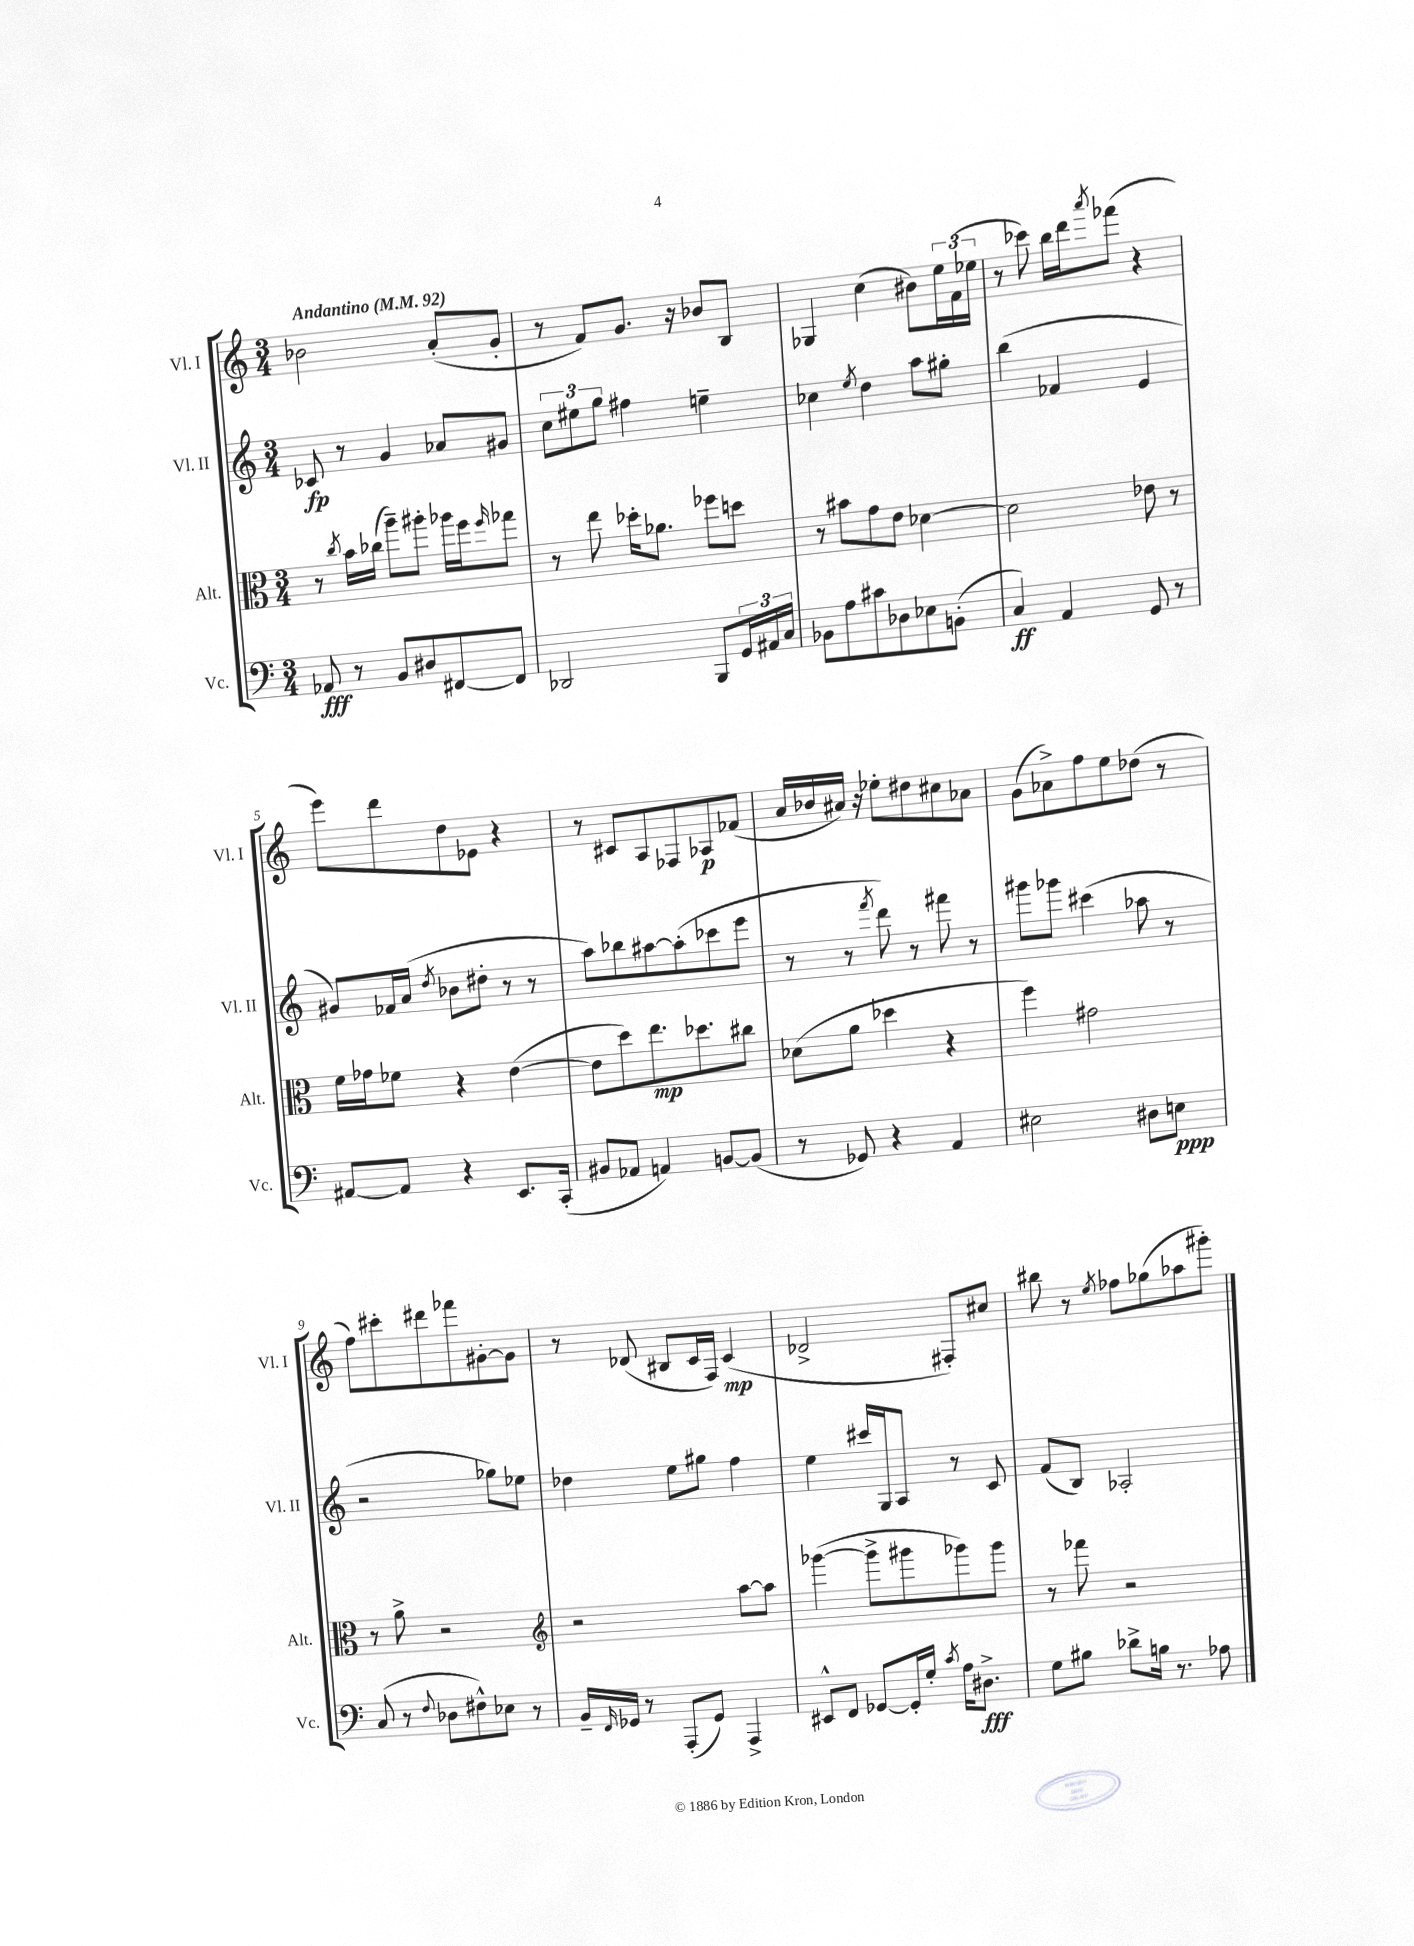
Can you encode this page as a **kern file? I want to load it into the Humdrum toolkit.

**kern	**dynam	**kern	**dynam	**kern	**dynam	**kern	**dynam
*part4	*part4	*part3	*part3	*part2	*part2	*part1	*part1
*staff4	*staff4	*staff3	*staff3	*staff2	*staff2	*staff1	*staff1
*I"Vc.	*	*I"Alt.	*	*I"Vl. II	*	*I"Vl. I	*
*I'Vc.	*	*I'Alt.	*	*I'Vl. II	*	*I'Vl. I	*
*clefF4	*	*clefC3	*	*clefG2	*	*clefG2	*
*k[]	*	*k[]	*	*k[]	*	*k[]	*
*M3/4	*	*M3/4	*	*M3/4	*	*M3/4	*
*MM92	*	*MM92	*	*MM92	*	*MM92	*
=1	=1	=1	=1	=1	=1	=1	=1
!	!	!	!	!	!	!LO:TX:a:B:t=Andantino	!
8AA-X/	fff	8r	.	8c-X/	fp	2b-X\	.
.	.	8qcc/	.	.	.	.	.
8r	.	16b\LL	.	8r	.	.	.
.	.	(16cc-X\JJ	.	.	.	.	.
8BB/L	.	8aa~\L)	.	4g/	.	.	.
8D#X/	.	8aa#X'\J	.	.	.	.	.
[8FF#X/	.	16aa-X\LL	.	8a-X/L	.	(8a'/L	.
.	.	16ff\J	.	.	.	.	.
.	.	16qqff/	.	.	.	.	.
8FF#/J]	.	8gg-X\J	.	8g#X/J	.	8g'/J	.
=2	=2	=2	=2	=2	=2	=2	=2
2DD-X/	.	8r	.	12cc\L	.	8r	.
.	.	.	.	12ee#X\	.	.	.
.	.	8ee\	.	.	.	8f/L)	.
.	.	.	.	12gg\J	.	.	.
.	.	16dd-X'\KL	.	4ff#X\	.	8.g/J	.
.	.	8.a-X\J	.	.	.	.	.
.	.	.	.	.	.	16r	.
8BBB/L	.	8ff-X\L	.	4een~\	.	8b-X/L	.
24GG/L	.	8ddn\J	.	.	.	8B/J	.
24AA#X/	.	.	.	.	.	.	.
24C/JJ	.	.	.	.	.	.	.
=3	=3	=3	=3	=3	=3	=3	=3
8BB-X\L	.	8r	.	4cc-X\	.	4G-X/	.
8A\	.	8b#X\L	.	.	.	.	.
.	.	.	.	8qee/	.	.	.
8c#X\	.	8g\	.	4dd\	.	(4cc\	.
8D-X\	.	8e\J	.	.	.	.	.
8E-X\	.	[4d-X\	.	8aa\L	.	8b#X\L)	.
(8BBn'\J	.	.	.	8gg#X'\J	.	24ee\L	.
.	.	.	.	.	.	(24f\	.
.	.	.	.	.	.	24ee-X\JJ	.
=4	=4	=4	=4	=4	=4	=4	=4
4C/)	ff	2d-\]	.	(4bb\	.	8r	.
.	.	.	.	.	.	8ccc-X\)	.
4AA/	.	.	.	4f-X/	.	16bb\LL	.
.	.	.	.	.	.	16ddd\J	.
.	.	.	.	.	.	8qaaa/	.
.	.	.	.	.	.	(8fff-X\J	.
8GG/	.	8e-X\	.	4e/	.	4r	.
8r	.	8r	.	.	.	.	.
!!LO:LB:g=z
=5	=5	=5	=5	=5	=5	=5	=5
[8AA#X/L	.	16f\LL	.	8g#X/L)	.	8eee\L)	.
.	.	16g-X\J	.	.	.	.	.
8AA#/J]	.	8f-X\J	.	16f-X/L	.	8ddd\	.
.	.	.	.	(16a/JJ	.	.	.
.	.	.	.	8qdd/	.	.	.
4r	.	4r	.	8b-X\L	.	8dd\	.
.	.	.	.	8dd#X'\J	.	8e-X\J	.
8.EE/L	.	([4e\	.	8r	.	4r	.
.	.	.	.	8r	.	.	.
(16CC'/Jk	.	.	.	.	.	.	.
=6	=6	=6	=6	=6	=6	=6	=6
8BB#X/L	.	8e\L]	.	8aa\L)	.	8r	.
8AA-X/J	.	8dd\)	.	8bb-X\	.	8c#X/L	.
4AAn/)	.	8.ee\	mp	[8aa#X\	.	8A/	.
.	.	.	.	(8aa#'\]	.	8F-X/	.
.	.	8.dd-X\	.	.	.	.	.
[8BBn/L	.	.	.	8ccc-X\	.	8A-X/	p
(8BB/J]	.	8cc#X\J	.	8eee\J	.	(8f-X/J	.
=7	=7	=7	=7	=7	=7	=7	=7
8r	.	(8d-X\L	.	8r	.	16a/LL	.
.	.	.	.	.	.	16b-X/	.
8GG-X/)	.	8a\J	.	8r	.	16a#X/JJ)	.
.	.	.	.	.	.	16r	.
.	.	.	.	8qfff/	.	.	.
4r	.	4dd-X\	.	8ddd\)	.	8ee-X'\L	.
.	.	.	.	8r	.	8dd#X\	.
4AA/	.	4r	.	8fff#X\	.	8cc#X\	.
.	.	.	.	8r	.	8a-X\J	.
=8	=8	=8	=8	=8	=8	=8	=8
2E#X\	.	4ff\)	.	8ggg#X\L	.	(8g\L	.
.	.	.	.	8ggg-X\J	.	8a-X^\)	.
.	.	2g#X\	.	(4ccc#X\	.	8ff\	.
.	.	.	.	.	.	8ee\	.
8D#X\L	.	.	.	8aa-X\	.	(8dd-X\J	.
8En\J	ppp	.	.	8r	.	8r	.
!!LO:LB:g=z
=9	=9	=9	=9	=9	=9	=9	=9
(8C/	.	8r	.	2r	.	8ff\L)	.
8r	.	8a^\	.	.	.	8ccc#X'\	.
8qqF/	.	.	.	.	.	.	.
8D-X\L	.	2r	.	.	.	8ddd#X\	.
8F#X^^\)	.	.	.	.	.	8fff-X\	.
8E-X\J	.	.	.	8gg-X\L)	.	[8g#X'\	.
8r	.	.	.	8ee-X\J	.	8g#\J]	.
=10	=10	=10	=10	=10	=10	=10	=10
*	*	*clefG2	*	*	*	*	*
16BB~/LL	.	2r	.	4dd-X\	.	8r	.
16qqFF/	.	.	.	.	.	.	.
16GG-X/JJ	.	.	.	.	.	.	.
8r	.	.	.	.	.	(8d-X/	.
(8AAA'/L	.	.	.	8ee\L	.	8B#X/L	.
8GG-/J)	.	.	.	8gg#X\J	.	16c/L	.
.	.	.	.	.	.	16F/JJ)	.
4AAA^/	.	[8aa\L	.	4ff\	.	(4c/	mp
.	.	8aa\J]	.	.	.	.	.
=11	=11	=11	=11	=11	=11	=11	=11
8EE#X^^/L	.	([4ggg-X\	.	4ee\	.	2d-X^/	.
8FF/J	.	.	.	.	.	.	.
[8GG-X/L	.	8ggg-^\L]	.	16ccc#X/LL	.	.	.
.	.	.	.	16G/J	.	.	.
16GG-'/L]	.	8ggg#X\	.	8A/J	.	.	.
16G'/JJ	.	.	.	.	.	.	.
8qc/	.	.	.	.	.	.	.
16A\KL	.	8ggg-X\)	.	8r	.	8F#X'/L)	.
8.D#X^\J	fff	.	.	.	.	.	.
.	.	8ggg-\J	.	8c/	.	8cc#X/J	.
=12	=12	=12	=12	=12	=12	=12	=12
8G\L	.	8r	.	(8f/L	.	8bb#X\	.
8B#X\J	.	8fff-X\	.	8B/J)	.	8r	.
.	.	.	.	.	.	8qee/	.
8d-X^\L	.	2r	.	2A-X'/	.	8ff-X\L	.
16Bn\Jk	.	.	.	.	.	(8gg-X\	.
8.r	.	.	.	.	.	.	.
.	.	.	.	.	.	8aa-X\	.
8A-X\	.	.	.	.	.	8ggg#X'\J)	.
==	==	==	==	==	==	==	==
*-	*-	*-	*-	*-	*-	*-	*-
